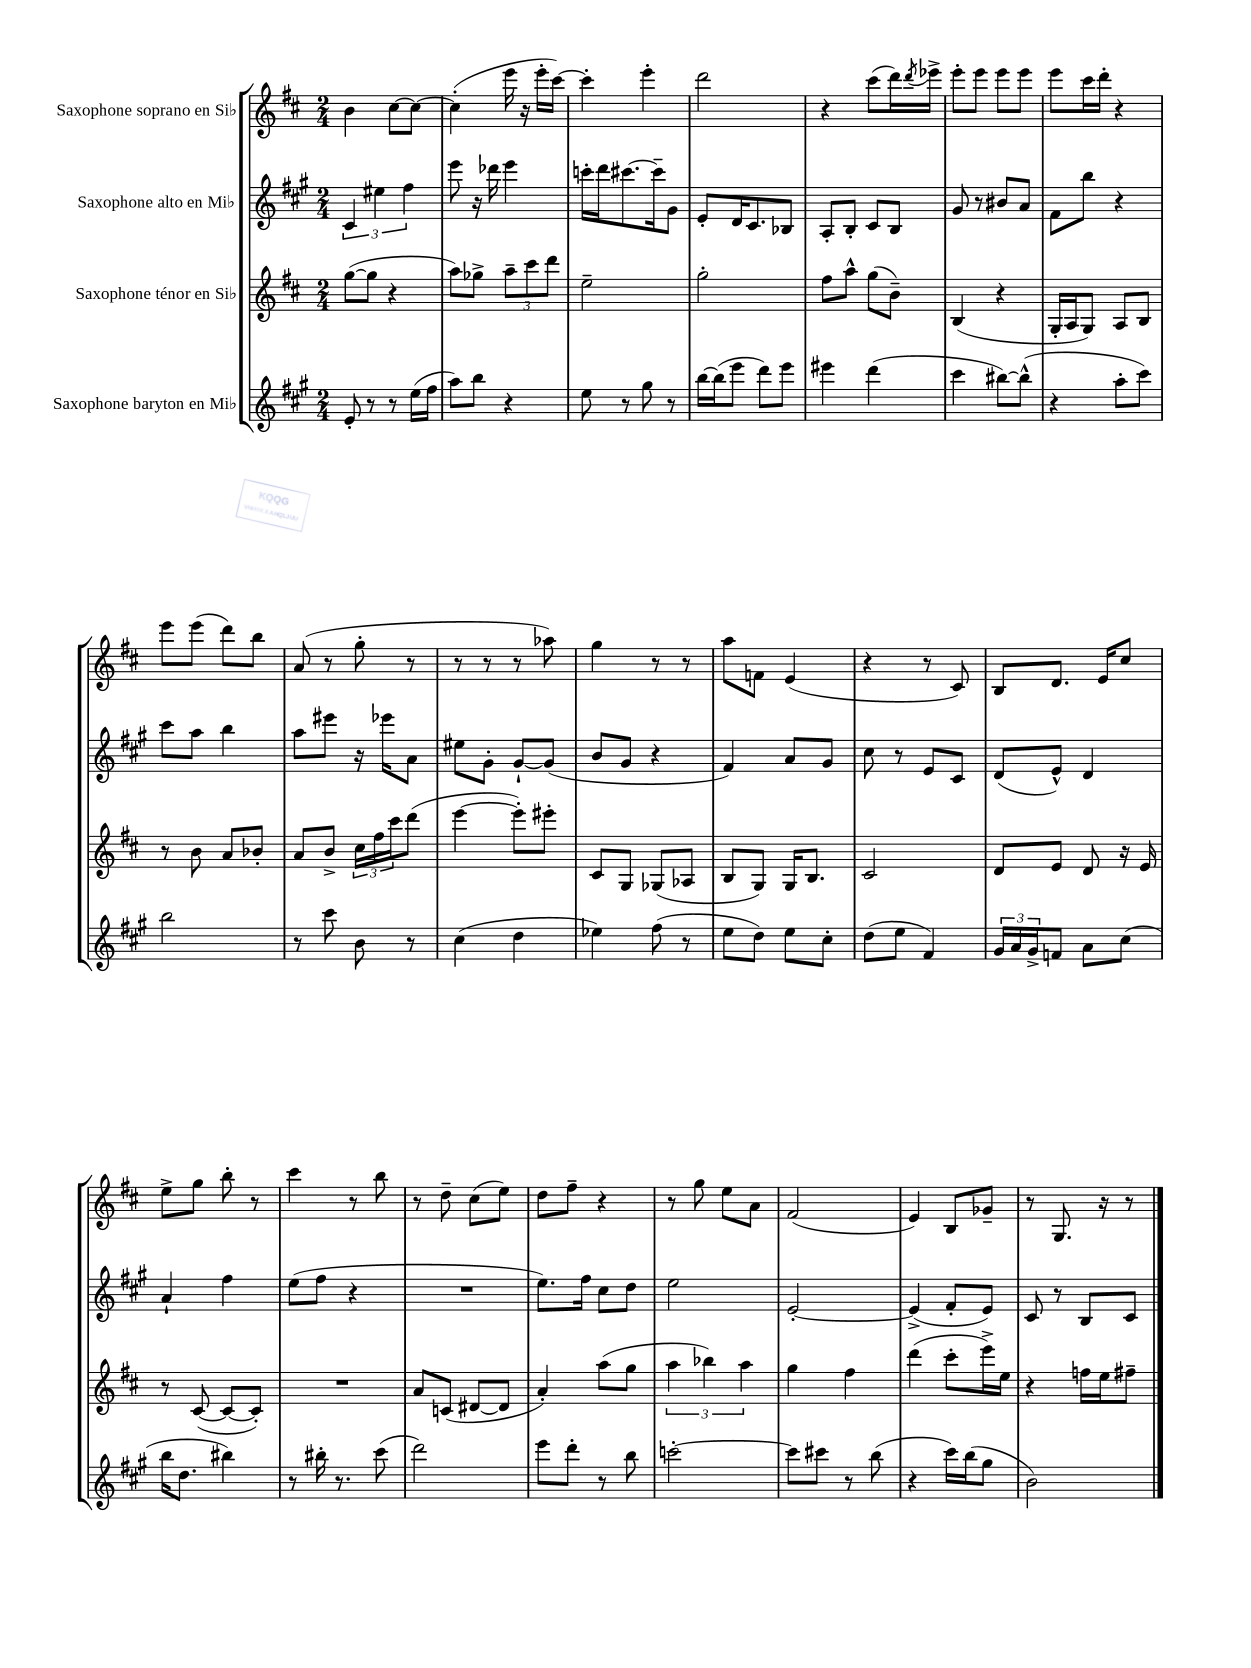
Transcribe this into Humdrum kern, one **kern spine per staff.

**kern	**kern	**kern	**kern
*staff4	*staff3	*staff2	*staff1
*clefG2	*clefG2	*clefG2	*clefG2
*k[f#c#g#]	*k[f#c#]	*k[f#c#g#]	*k[f#c#]
*M2/4	*M2/4	*M2/4	*M2/4
8e'/	([8gg\L	6c#/	4b\
8r	8gg\]J	.	.
.	.	6ee#\	.
8r	4r	.	[8cc#\L
.	.	6ff#\	.
(16ee\LL	.	.	8cc#\_J
16ff#\JJ	.	.	.
=	=	=	=
8aa\L)	8aa\L)	8eee\	(4cc#'\]
8bb\J	8gg-^\J	16r	.
.	.	16ddd-\	.
4r	12aa~\L	4eee\	16eee\
.	.	.	16r
.	12ccc#\	.	.
.	.	.	16eee'\LL
.	12ddd\J	.	.
.	.	.	[16ccc#\JJ)
=	=	=	=
8ee\	2ee~\	16ccc'\LL	4ccc#'\]
.	.	16ddd\J	.
8r	.	[8.ccc#\	.
8gg#\	.	.	4eee'\
.	.	16ccc#~\]k	.
8r	.	8g#\J	.
=	=	=	=
[16bb\LL	2gg'\	8e'/L	2ddd\
(16bb\]J	.	.	.
8eee\J	.	16d/K	.
.	.	8.c#/	.
8ddd\L)	.	.	.
8eee\J	.	8B-/J	.
=	=	=	=
4eee#\	8ff#\L	8A'/L	4r
.	8aa^^\J	8B'/J	.
(4ddd\	(8gg\L	8c#/L	(8ccc#\L
.	8b~\J)	8B/J	16ddd\L)
.	.	.	8qddd/
.	.	.	16eee-^\JJ
=	=	=	=
4ccc#\	(4B/	8g#/	8eee'\L
.	.	8r	8eee\J
[8bb#\L)	4r	8b#/L	8eee\L
(8bb#^^\]J	.	8a/J	8eee\J
=	=	=	=
4r	16G'/LL	8f#\L	8eee\L
.	16A/J	.	.
.	8G/J)	8bb\J	16ccc#\L
.	.	.	16ddd'\JJ
8aa'\L	8A/L	4r	4r
8ccc#\J)	8B/J	.	.
=	=	=	=
2bb\	8r	8ccc#\L	8eee\L
.	8b\	8aa\J	(8eee\J
.	8a/L	4bb\	8ddd\L)
.	8b-'/J	.	8bb\J
=	=	=	=
8r	8a/L	8aa\L	(8a/
8ccc#\	8b^/J	8eee#\J	8r
8b\	24cc#\LL	16r	8gg'\
.	24ff#\	.	.
.	.	16eee-\LK	.
.	24ccc#\J	.	.
8r	(8ddd\J	8a\J	8r
=	=	=	=
(4cc#\	[4eee\	8ee#\L	8r
.	.	8g#'\J	8r
4dd\	8eee'\]L)	[8g#`/L	8r
.	8eee#'\J	(8g#/]J	8aa-\)
=	=	=	=
4ee-\)	8c#/L	8b/L	4gg\
.	8G/J	8g#/J	.
(8ff#\	(8G-/L	4r	8r
8r	8A-/J	.	8r
=	=	=	=
8ee\L	8B/L	4f#/)	8aa\L
8dd\J)	8G/J)	.	8f\J
8ee\L	16G/LK	8a/L	(4e/
.	8.B/J	.	.
8cc#'\J	.	8g#/J	.
=	=	=	=
(8dd\L	2c#/	8cc#\	4r
8ee\J	.	8r	.
4f#/)	.	8e/L	8r
.	.	8c#/J	8c#/)
=	=	=	=
24g#/LL	8d/L	(8d/L	8B/L
24a/	.	.	.
24g#^/J	.	.	.
8f/J	8e/J	8e^^/J)	8.d/J
8a\L	8d/	4d/	.
.	.	.	16e/LK
(8cc#\J	16r	.	8cc#/J
.	16e/	.	.
=	=	=	=
16bb\LK	8r	4a`/	8ee^\L
8.dd\J	.	.	.
.	([8c#/	.	8gg\J
4bb#\)	8c#/_L	4ff#\	8bb'\
.	8c#'/]J)	.	8r
=	=	=	=
8r	2r	(8ee\L	4ccc#\
16bb#'\	.	8ff#\J	.
8.r	.	.	.
.	.	4r	8r
(8ccc#\	.	.	8bb\
=	=	=	=
2ddd\)	8a/L	2r	8r
.	(8c/J	.	8dd~\
.	[8d#/L	.	(8cc#\L
.	8d#/]J	.	8ee\J)
=	=	=	=
8eee\L	4a'/)	8.ee\L)	8dd\L
8ddd'\J	.	.	8ff#~\J
.	.	16ff#\Jk	.
8r	(8aa\L	8cc#\L	4r
8bb\	8gg\J	8dd\J	.
=	=	=	=
[2ccc'\	6aa\	2ee\	8r
.	.	.	8gg\
.	6bb-\)	.	.
.	.	.	8ee\L
.	6aa\	.	.
.	.	.	8a\J
=	=	=	=
8ccc\]L	4gg\	[2e'/	(2f#/
8ccc#\J	.	.	.
8r	4ff#\	.	.
(8bb\	.	.	.
=	=	=	=
4r	(4ddd\	(4e^/]	4e/)
16ccc#\LL)	8ccc#'\L	8f#'/L	8B/L
(16bb\J	.	.	.
8gg#\J	16eee^\L)	8e/J)	8g-~/J
.	16ee\JJ	.	.
=	=	=	=
2b\)	4r	8c#/	8r
.	.	8r	8.G/
.	16ff\LL	8B/L	.
.	16ee\J	.	16r
.	8ff#~\J	8c#/J	8r
==	==	==	==
*-	*-	*-	*-
